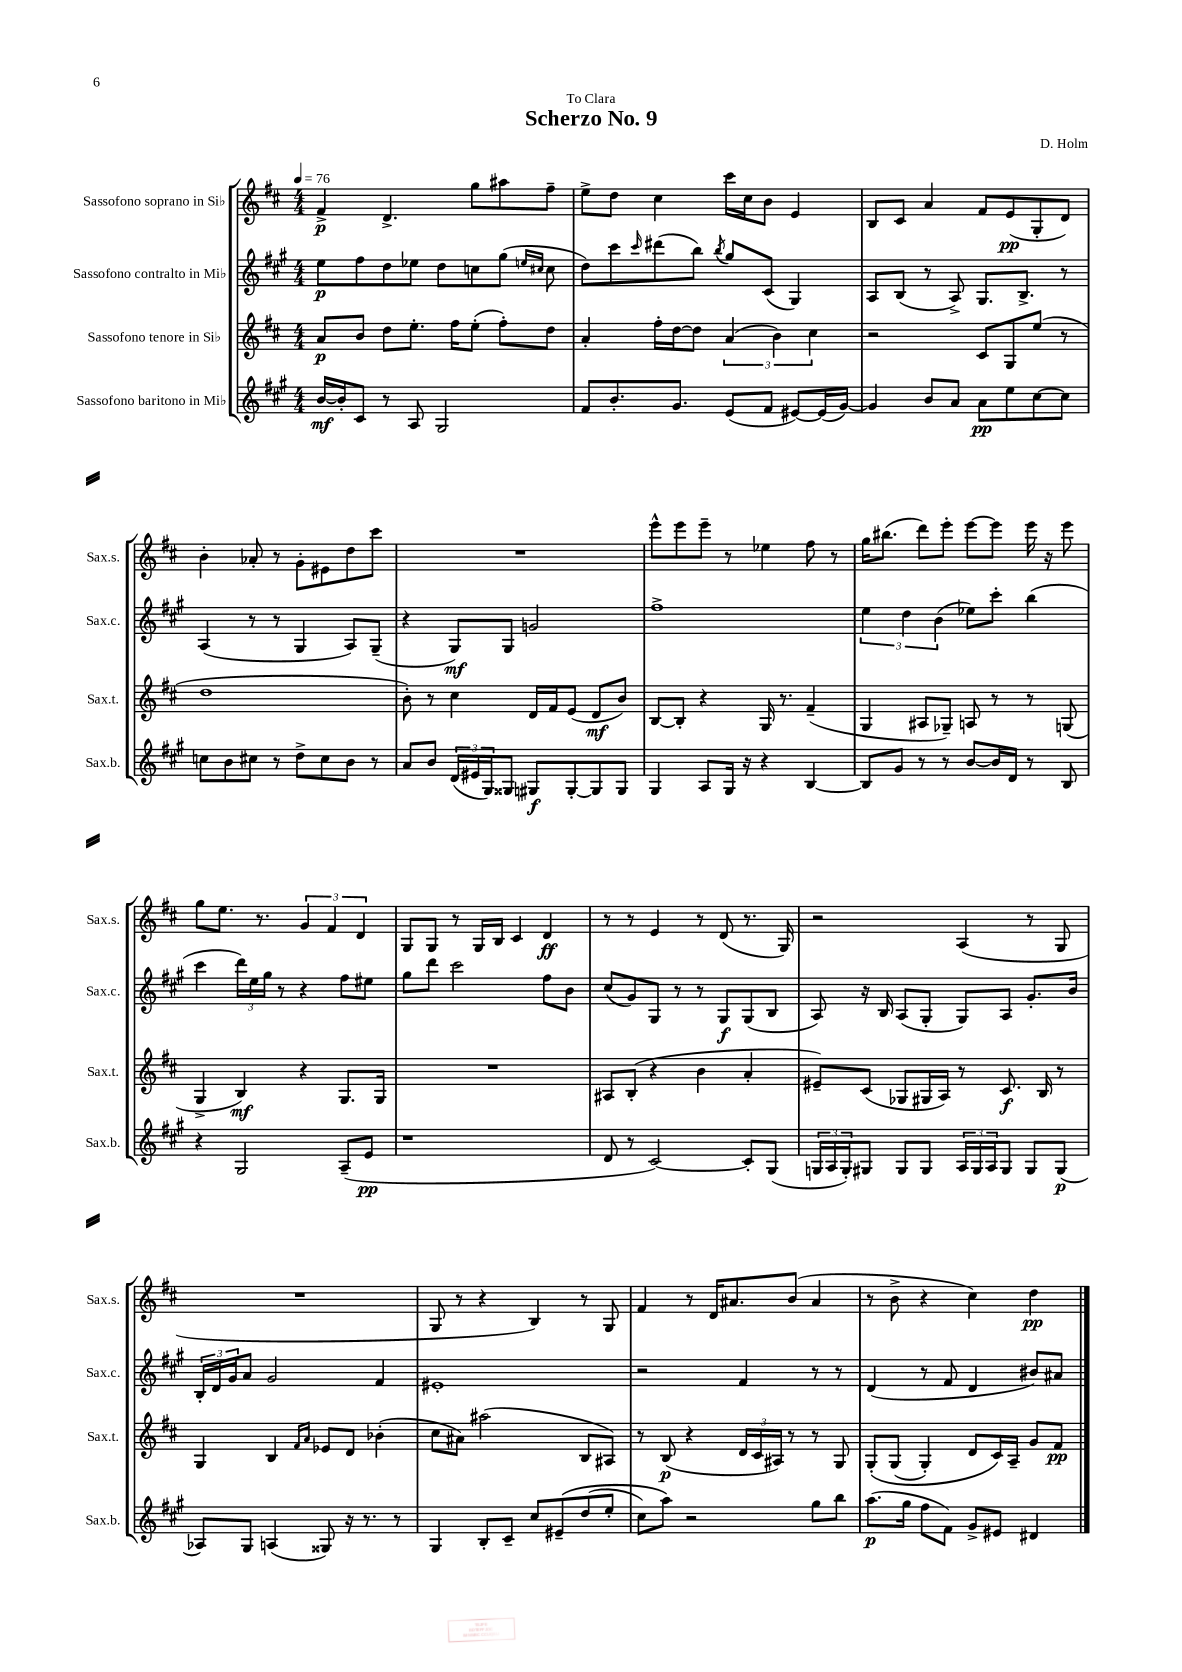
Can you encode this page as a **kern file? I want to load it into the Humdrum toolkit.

**kern	**kern	**kern	**kern
*staff4	*staff3	*staff2	*staff1
*clefG2	*clefG2	*clefG2	*clefG2
*k[f#c#g#]	*k[f#c#]	*k[f#c#g#]	*k[f#c#]
*M4/4	*M4/4	*M4/4	*M4/4
*MM76	*MM76	*MM76	*MM76
[16b/LL	8a/L	8ee\L	4f#^/
16b'/]J	.	.	.
8c#/J	8b/J	8ff#\	.
8r	8dd\L	8dd\	4.d^/
8A/	8.ee'\J	8ee-\J	.
2G#/	.	8dd\L	.
.	16ff#\LK	.	.
.	(8ee'\J	8cc\	8gg\L
.	8ff#'\L)	(8gg#\J	8aa#\
.	.	16qqee/LL	.
.	.	16qqcc#/JJ	.
.	8dd\J	8cc#\	8ff#~\J
=	=	=	=
8f#/L	4a'/	8dd\L)	8ee^\L
8.b'/	.	8ccc#\	8dd\J
.	.	16qqccc#/	.
.	16ff#'\LL	(8ddd#\	4cc#\
8.g#/J	[16dd\J	.	.
.	8dd\]J	8bb\J)	.
.	.	8qbb/	.
(8e/L	(6a/	8gg#/L	16ccc#\LL
.	.	.	16cc#\J
8f#/J	.	(8c#/J	8b\J
.	6b\)	.	.
[8e#/L)	.	4G#/)	4e/
.	6cc#\	.	.
(16e#/]L	.	.	.
[16g#/JJ)	.	.	.
=	=	=	=
4g#/]	2r	8A/L	8B/L
.	.	(8B/J	8c#/J
8b/L	.	8r	4a/
8a/J	.	8A^/)	.
8a\L	8c#/L	8.G#/L	8f#/L
8ee\	8G/	.	(8e/
.	.	8.B^/J	.
[8cc#\	(8ee/J	.	8G'/
8cc#\]J	8r	8r	8d/J)
=	=	=	=
8cc\L	1dd	(4A/	4b'\
8b\	.	.	.
8cc#\J	.	8r	8a-'/
8r	.	8r	8r
8dd^\L	.	4G#/	8g'\L
8cc#\	.	.	8e#\
8b\J	.	8A/L)	8dd\
8r	.	(8G#~/J	8ccc#\J
=	=	=	=
8a/L	8b'\)	4r	1r
8b/J	8r	.	.
(24d/LL	4cc#\	8G#/L)	.
24e#/	.	.	.
24G#/J)	.	.	.
8G##/J	.	8G#/J	.
8G#/L	16d/LL	2g/	.
.	16f#/J	.	.
[8G#'/	(8e/J	.	.
8G#/]	8d/L	.	.
8G#/J	8b/J)	.	.
=	=	=	=
4G#/	[8B/L	1ff#^	8eee^^\L
.	8B'/]J	.	8eee\
8A/L	4r	.	8eee~\J
16G#/Jk	.	.	8r
16r	.	.	.
4r	16G/	.	4ee-\
.	8.r	.	.
[4B/	(4f#~/	.	8ff#\
.	.	.	8r
=	=	=	=
8B/]L	4G/	6ee\	16gg\LK
.	.	.	(8.bb#\J
8g#/J	.	.	.
.	.	6dd\	.
8r	8A#/L	.	8ddd\L)
.	.	(6b\	.
8r	8G-~/J)	.	8eee'\J
[8b/L	8A/	8ee-\L)	[8eee\L
16b/]L	8r	8ccc#'\J	8eee\]J
16d/JJ	.	.	.
8r	8r	(4bb\	16eee\
.	.	.	16r
8B/	(8G/	.	8eee\
=	=	=	=
4r	4G^/	4ccc#\	8gg\L
.	.	.	8.ee\J
2G#/	4B/)	24ddd\LL)	.
.	.	24ee\	.
.	.	.	8.r
.	.	24gg#\JJ	.
.	.	8r	.
.	4r	4r	6g/
.	.	.	6f#/
(8A~/L	8.G/L	8ff#\L	.
.	.	.	6d/
8e/J	.	8ee#\J	.
.	16G/Jk	.	.
=	=	=	=
1r	1r	8gg#\L	8G/L
.	.	8ddd\J	8G/J
.	.	2ccc#\	8r
.	.	.	16G/LL
.	.	.	16B/JJ
.	.	.	4c#/
.	.	8ff#\L	4d/
.	.	8b\J	.
=	=	=	=
8d/	8A#/L	(8cc#/L	8r
8r	(8B'/J	8g#/)	8r
[2c#/)	4r	8G#/J	4e/
.	.	8r	.
.	4b\	8r	8r
.	.	8G#/L	(8d/
8c#'/]L	4a'/	(8G#/	8.r
(8G#/J	.	8B/J	.
.	.	.	16G/)
=	=	=	=
24G/LL	8e#~/L)	8A/)	2r
24A/	.	.	.
24G'/J)	.	.	.
8G#/J	(8c#/J	16r	.
.	.	16B/	.
8G#/L	8G-/L	(8A/L	.
8G#/J	16G#/L	8G#'/J	.
.	16A/JJ)	.	.
24A/LL	8r	8G#/L)	(4A/
24G#/	.	.	.
24A/J	.	.	.
8G#/J	8.c#/	8A/J	.
8G#/L	.	8.g#'/L	8r
.	16B/	.	.
(8G#/J	8r	.	8G/
.	.	16b/Jk	.
=	=	=	=
8A-/L)	4G/	24B'/LL	1r
.	.	24d/	.
.	.	24g#/J	.
8G#/J	.	8a/J	.
(4A/	4B/	2g#/	.
.	16qqf#/LL	.	.
.	16qqa/JJ	.	.
8G##/)	8e-/L	.	.
16r	8d/J	.	.
8.r	.	.	.
.	(4b-'\	4f#/	.
8r	.	.	.
=	=	=	=
4G#/	8cc#\L	1e#'	8G/
.	8a#\J)	.	8r
8B'/L	(2aa#\	.	4r
8c#~/J	.	.	.
8cc#/L	.	.	4B/)
&(8e#~/	.	.	.
(8dd/	8B/L	.	8r
8ee'/J	8A#/J)	.	8G/
=	=	=	=
8cc#\L)	8r	2r	4f#/
8aa\J&)	(8B/	.	.
2r	4r	.	8r
.	.	.	16d/LK
.	.	.	8.a#/
.	24d/LL	4f#/	.
.	24c#/	.	.
.	24A#/JJ)	.	.
.	8r	.	(8b/J
8gg#\L	8r	8r	4a#/
8bb\J	8G/	8r	.
=	=	=	=
(8.aa\L	&(8G'/L	(4d/	8r
.	(8G/J	.	8b^\
16gg#\Jk	.	.	.
8ff#\L	4G'/)	8r	4r
8f#\J)	.	8f#/	.
8g#^/L	8d/L	4d/	4cc#\)
8e#/J	16c#/L&)	.	.
.	16A~/JJ	.	.
4d#/	8g/L	8b#/L)	4dd\
.	8f#/J	8a#/J	.
==	==	==	==
*-	*-	*-	*-
